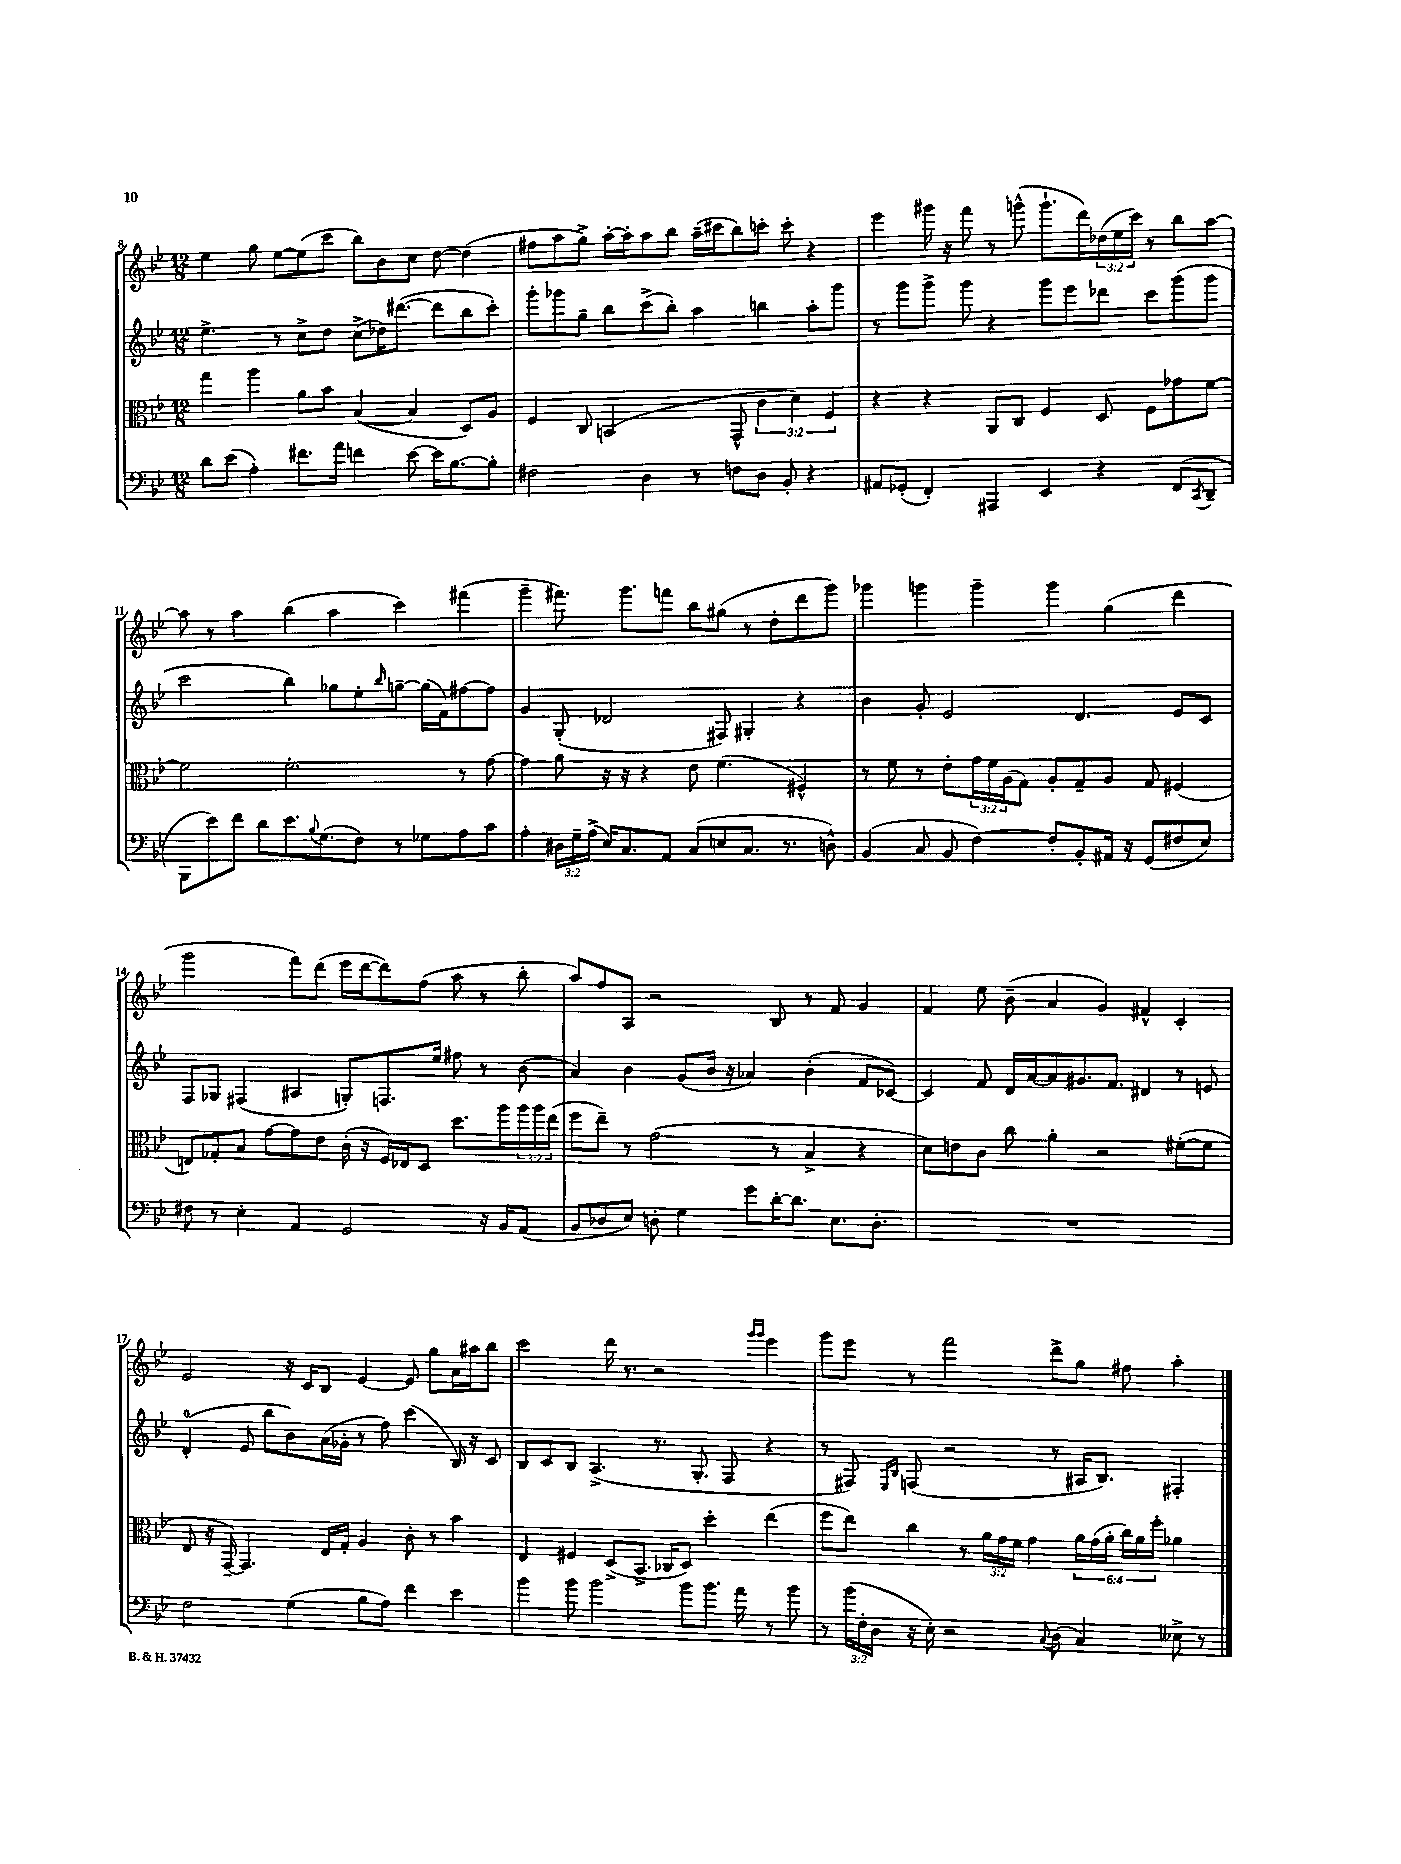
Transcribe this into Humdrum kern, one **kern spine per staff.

**kern	**kern	**kern	**kern
*staff4	*staff3	*staff2	*staff1
*clefF4	*clefC3	*clefG2	*clefG2
*k[b-e-]	*k[b-e-]	*k[b-e-]	*k[b-e-]
*M12/8	*M12/8	*M12/8	*M12/8
8d	4gg	4.ee-^	4ee-
(8e-	.	.	.
4A')	4aa	.	8gg
.	.	8r	[8ee-
8.f#	8a	8cc^	(8ee-]
.	8b-	8dd	8ccc
16a	.	.	.
4f	([4B-	(8cc^	8bb-)
.	.	16dd-)	8b-
.	.	([8.ddd#	.
[8e-	4B-]	.	8cc
16e-]	.	8ddd#]	[8dd
[8.B-	.	.	.
.	8D)	8bb-	(4dd]
8B-']	8A	8ccc')	.
=	=	=	=
2F#	4F	8ggg'	8ff#
.	.	8ggg-	8aa
.	8C	8gg~	8gg^)
.	(2BB	8bb-	[16aa'
.	.	.	16aa']
4D	.	(8ccc^	8aa
.	.	8bb-')	8bb-
8r	.	4aa	(16aa~
.	.	.	16ccc#
8F	8GG^^	.	8bb-)
8D	6c	4bb	8ccc'
8BB-'	.	.	8ccc'
.	6d)	.	.
4r	.	8aa'	4r
.	6F	.	.
.	.	8ggg-	.
=	=	=	=
8AA#	4r	8r	4eee-
(8GG-'	.	8ggg	.
4FF')	4r	8ggg^	16ggg#
.	.	.	16r
.	.	8ggg	8fff
4AAA#	8AA	4r	8r
.	8C	.	(8ggg^^
4EE-	4F	8ggg	8.ggg`
.	.	8eee-	.
.	.	.	16ddd)
4r	8D	8ddd-	(24dd-
.	.	.	24ee-
.	.	.	24ccc)
.	8F	8ccc	8r
(8FF	8g-	(8ggg	8bb-
8qCC	.	.	.
8DD~	[8f	8ggg	[8aa
=	=	=	=
8BBB-	2f]	2ccc	8aa]
8e-)	.	.	8r
8f	.	.	4aa
8d	.	.	.
8.e-	2.f'	4bb-)	(4bb-
8qqB-	.	.	.
(8.G	.	.	.
.	.	8gg-	4aa
8F)	.	8ee-'	.
.	.	16qqbb-	.
8r	.	[8gg~	4ccc)
8G-	.	(16gg]	.
.	.	16f)	.
8A	8r	[8ff#	(4fff#
8c	[8g	8ff#]	.
=	=	=	=
4A'	4g]	4g	4ggg~
24D#	8a	(8G'	8.fff#)
24G~	.	.	.
(24A^	.	.	.
16E-)	16r	2d-	.
8.C	16r	.	8.ggg
.	4r	.	.
8AA	.	.	8fff
(8C	8e-	.	8bb-
8E	(4.f	8F#)	(8gg#
8.C	.	4G#'	8r
.	.	.	8dd'
8.r	.	.	.
.	4F#^^)	4r	8ddd
8D^^)	.	.	8ggg)
=	=	=	=
(4BB-	8r	4b-	4ggg-
.	8f	.	.
8C	8r	8g'	4ggg
8BB-	8e-'	2e-	.
[4F)	24g	.	4ggg~
.	24f	.	.
.	(24A	.	.
.	8G)	.	.
8F']	8A'	.	4ggg
8BB-'	8G~	4.d	.
16AA#	8A	.	(4gg
16r	.	.	.
(8GG	8G	.	.
8F#	(4F#	8e-	4ddd
8E-)	.	8c	.
=	=	=	=
8F#	8E)	8F	2ggg
8r	8G-'	8G-	.
4E-'	8B-	(4F#	.
.	[8g	.	.
4AA	8g]	4A#	8fff)
.	8e-	.	(8ddd
2GG	(16c'	8G')	16eee-
.	16r	.	[16ddd
.	16F)	8.F	8ddd])
.	16E-	.	.
.	8D	.	(8ff
.	.	16ee-	.
.	8.dd	8ff#	8aa
16r	.	8r	8r
16BB-	16aa	.	.
(8AA	24aa	(8b-	8bb-'
.	24aa	.	.
.	(24ee-	.	.
=	=	=	=
8BB-	8ff	4a)	8aa)
8D-	8ee-~)	.	8ff
8E-)	8r	4b-	8A
8D'	(2g	.	2r
4G	.	(8g	.
.	.	16b-	.
.	.	16r	.
8g	.	4a-)	.
[16d'	8r	.	8B-
8.d]	.	.	.
.	4B-^	(4b-'	8r
8.E-	.	.	8f
.	4r	8f	4g
8.D'	.	.	.
.	.	[8c-)	.
=	=	=	=
1.r	8d)	4c-]	4f
.	8e	.	.
.	8c	8f	8ee-
.	8cc	16d	(8b-~
.	.	[16a	.
.	4a'	8a]	4a
.	.	8.g#	.
.	2r	.	4g)
.	.	8.f	.
.	.	4d#	4f#^^
.	([8f#'	8r	4c'
.	8f#]	8e	.
=	=	=	=
2F	8E-	(4d'	2e-
.	16r	.	.
.	[16GG~)	.	.
.	4.GG]	8e-	.
.	.	8bb-	.
(4G	.	8b-)	16r
.	.	.	16c
.	16E-	(16a	8B-
.	16G'	16g-'	.
8B-	4A	8r	[4e-
8A)	.	8ff)	.
4f	8c'	(4ccc	8e-]
.	8r	.	8gg
4e-	4b-	16B-)	16a
.	.	16r	16aa#
.	.	8c	8bb-
=	=	=	=
4b-	4E-	8B-	2ccc
.	.	8c	.
8b-	4F#	8B-	.
2b-	.	(4.A^	.
.	(8D^	.	16ddd
.	.	.	8.r
.	8.BB-^	.	.
.	.	8.r	2r
.	16C-	.	.
8b-	8D)	.	.
.	.	8.G'	.
8.b-	4dd'	.	.
.	.	8F	.
16a	.	.	.
.	.	.	16qqggg
.	.	.	16qqggg
8r	(4ee-	4r	4eee-
8b-	.	.	.
=	=	=	=
8r	8ff	8r	8ggg
(24b-	8ee-)	8F#)	8eee-
24F'	.	.	.
24D	.	.	.
.	.	16qqE-	.
.	.	16qqB-	.
16r	4cc	(8F	8r
16E-')	.	.	.
2r	.	2r	2fff
.	8r	.	.
.	24a	.	.
.	24g	.	.
.	24f	.	.
.	4g	.	.
8qqC	.	.	.
(8D	.	8r	8ddd^
4C)	24a	16A#	8gg
.	(24g	.	.
.	.	8.B-)	.
.	24a'	.	.
.	24cc)	.	8ff#
.	24a	.	.
.	24ff'	.	.
8E--^	4a-	4F#'	4aa'
8r	.	.	.
==	==	==	==
*-	*-	*-	*-
